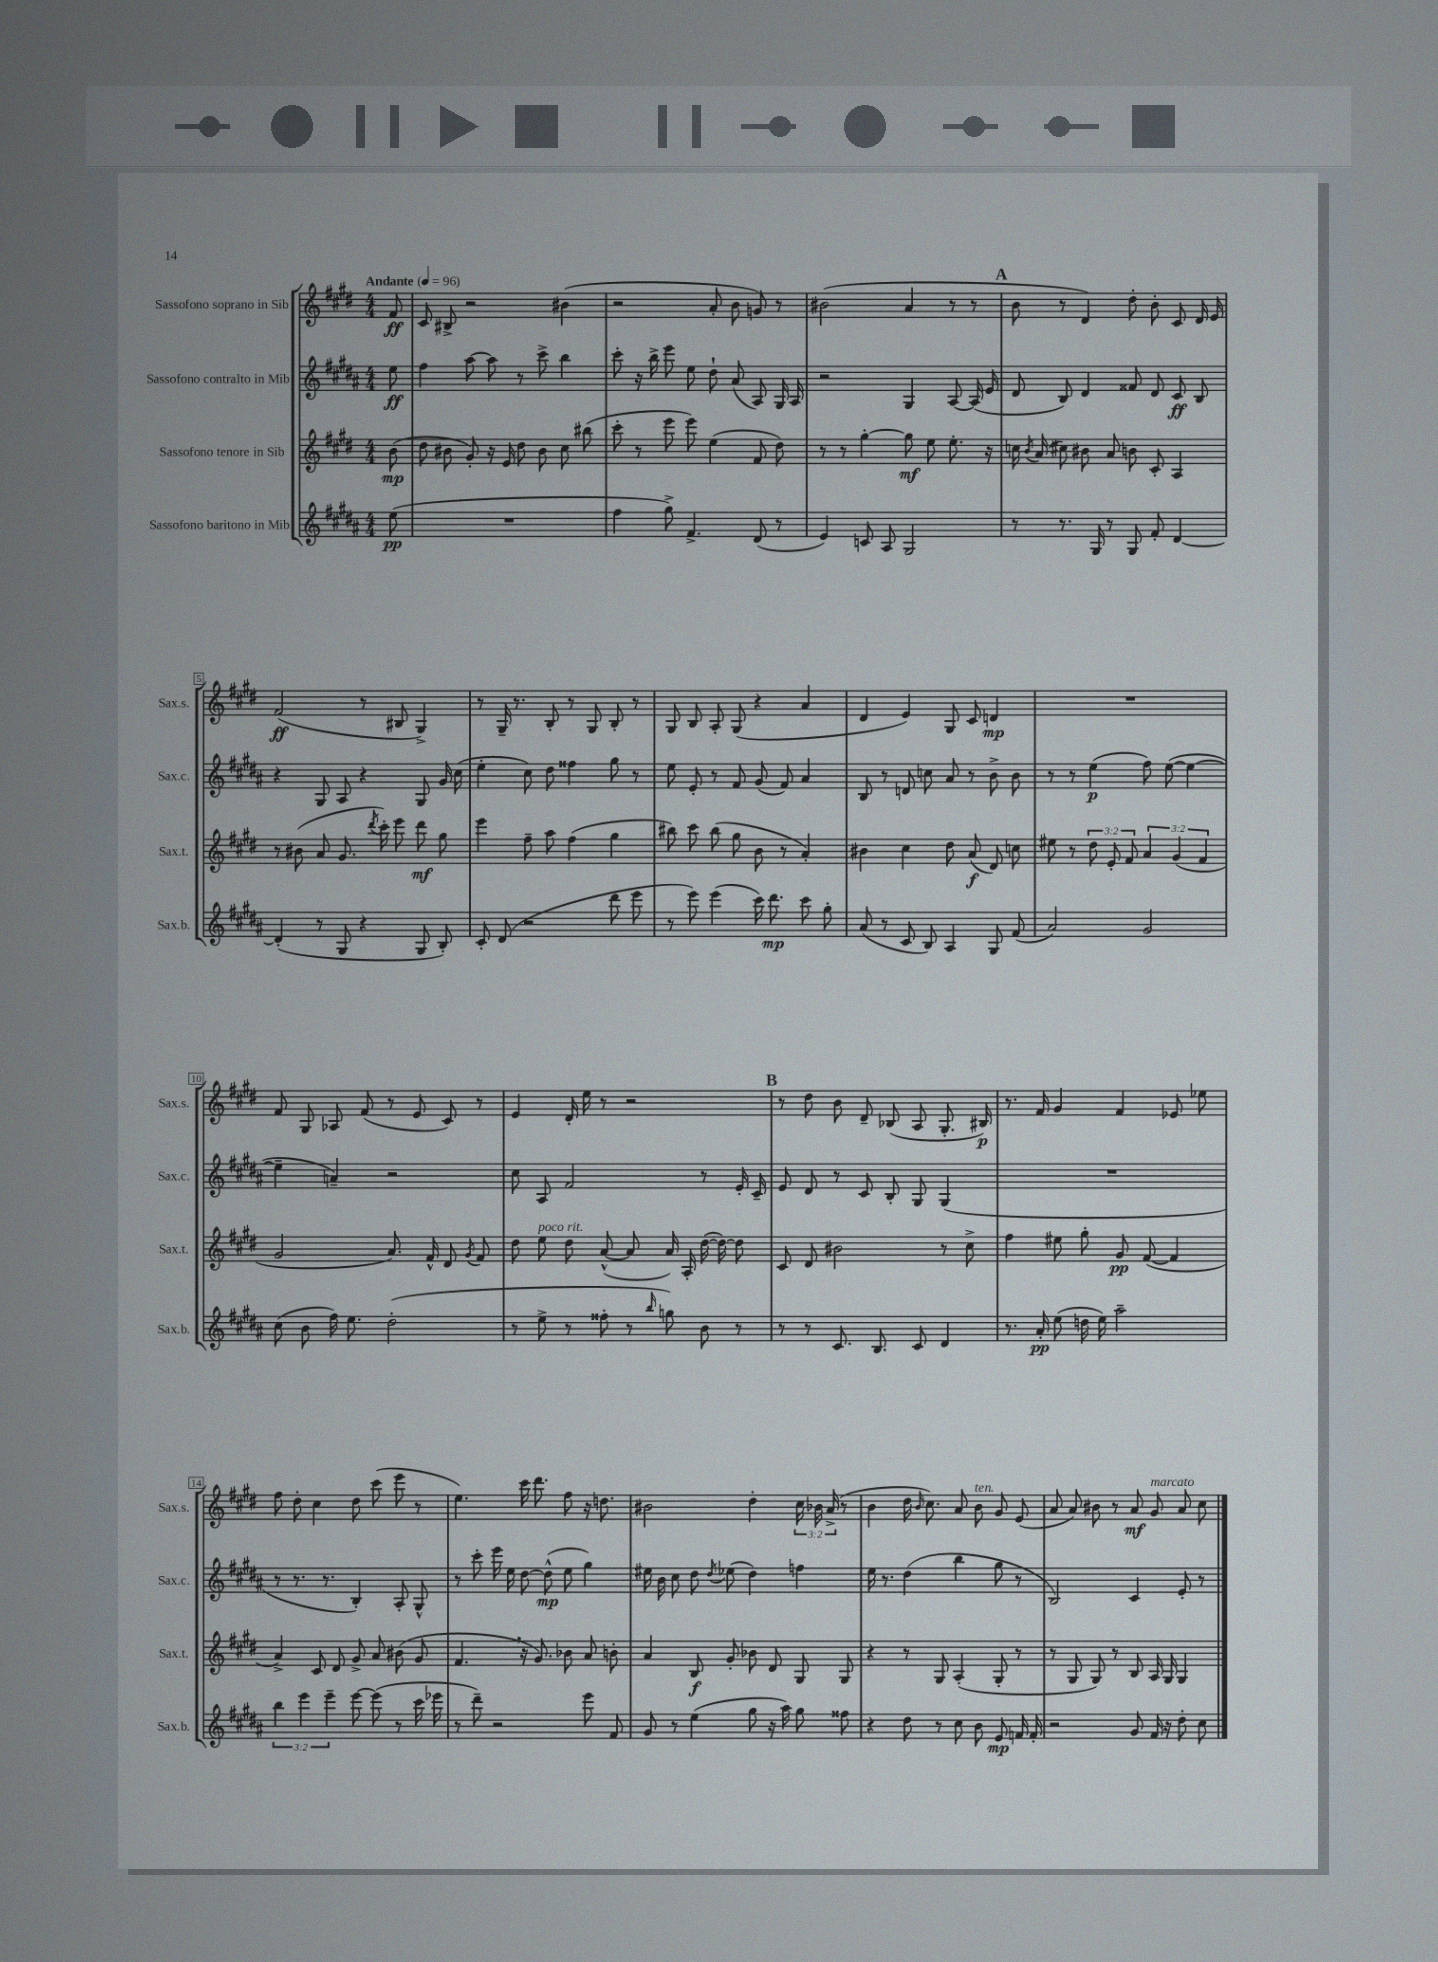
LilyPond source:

<<
\new StaffGroup <<
\new Staff = "s0" \with { instrumentName = "Sassofono soprano in Sib" shortInstrumentName = "Sax.s." } {
    \clef treble \key e \major \numericTimeSignature \time 4/4 \override Staff.TupletNumber.text = #tuplet-number::calc-fraction-text \partial 8 \tempo "Andante" 4 = 96
    \autoBeamOff fis'8\ff |
    cis'8 bis8-> r2 bis'4( |
    r2 a'8-. b'8 g'8) r8 |
    bis'2( a'4 r8 r8 |
    \mark \markup { \bold "A" } b'8 r8 dis'4) dis''8-. b'8-. cis'8 dis'16 e'16 |
    fis'2\ff( r8 bis8 gis4->) |
    r8 gis16-- r8. b8-. r8 gis8 b8-. r8 |
    gis8 b8 a8-. gis8( r4 a'4 |
    dis'4 e'4) gis8 cis'8 d'4\mp |
    R1 |
    fis'8 gis8 aes8 fis'8( r8 e'8 cis'8) r8 |
    e'4 dis'16-. e''16 r8 r2 |
    \mark \markup { \bold "B" } r8 dis''8 b'8 dis'8-- bes8( a8 gis8.-. bis16\p) |
    r8. fis'16 gis'4 fis'4 ees'8 ees''8 |
    fis''8 dis''8-. cis''4 dis''8 cis'''8( e'''8 r8 |
    e''4.) cis'''16 dis'''8. fis''8 r16 d''8. |
    bis'2 dis''4-. \tuplet 3/2 { cis''16 bes'16 a'16->( } r8 |
    b'4 dis''16 \grace { b'16 } cis''8.) a'8 b'8^\markup { \italic "ten." } gis'8 e'8( |
    a'8 a'8) bis'8 r8 a'8\mf gis'8^\markup { \italic "marcato" } a'8 cis''8 \bar "|." |
}
\new Staff = "s1" \with { instrumentName = "Sassofono contralto in Mib" shortInstrumentName = "Sax.c." } {
    \clef treble \key b \major \numericTimeSignature \time 4/4 \partial 8
    \autoBeamOff e''8\ff |
    fis''4 ais''8~ ais''8 r8 cis'''8-> b''4 |
    cis'''8-. r16 b''16-> e'''8 e''8 dis''8-! ais'8( ais8) gis16 ais16 |
    r2 gis4 ais8~ ais16( e'16 |
    \mark \markup { \bold "A" } dis'8 b8) dis'4 fisis'8 dis'8 cis'8\ff b8 |
    r4 gis8 ais8 r4 gis8 gis'16 cis''16( |
    e''4-. cis''8) dis''8 fisis''4 gis''8 r8 |
    e''8 e'8-. r8 fis'8 gis'8( fis'8) ais'4 |
    b8 r8 d'8 c''8 ais'8 r8 b'8-> b'8 |
    r8 r8 e''4\p( fis''8) e''8~( e''4~ |
    e''4-- a'4--) r2 |
    cis''8 ais8 fis'2 r8 e'16-. cis'16-- |
    \mark \markup { \bold "B" } e'8 dis'8 r8 cis'8 b8-. gis8 gis4( |
    R1 |
    r8 r8. r8. b4-.) ais8-. gis8-^ |
    r8 cis'''8-. e'''16 e''16 dis''8~ dis''8-^\mp( e''8 gis''4) |
    eis''16 b'16 cis''8 dis''8 \acciaccatura { dis''8 } ees''8( dis''4) f''4 |
    e''16 r8. dis''4( b''4 gis''8 r8 |
    b2) cis'4 e'8-. r8 \bar "|." |
}
\new Staff = "s2" \with { instrumentName = "Sassofono tenore in Sib" shortInstrumentName = "Sax.t." } {
    \clef treble \key e \major \numericTimeSignature \time 4/4 \override Staff.TupletNumber.text = #tuplet-number::calc-fraction-text \partial 8
    \autoBeamOff b'8\mp( |
    dis''8 bis'8 gis'8-.) r16 e'16 dis''8 bis'8 cis''8 bis''8( |
    cis'''8-. r8 e'''8 e'''8) e''4( fis'8 dis''8) |
    r8 r8 gis''4~-. gis''8\mf e''8 e''8.-. r16 |
    \mark \markup { \bold "A" } c''16 \acciaccatura { b'8 } a'16( cis''8) bis'8 a'8 b'8 cis'8-. a4 |
    r8 bis'8( a'8 gis'8. \acciaccatura { dis'''8 } cis'''16-.) e'''8 dis'''8\mf gis''8 |
    e'''4 fis''8-- a''8 fis''4( gis''4 |
    bis''8) cis'''8 bis''8( gis''8 b'8 r8 a'4-.) |
    bis'4 cis''4 dis''8 a'8\f( dis'8) c''8 |
    eis''8 r8 \tuplet 3/2 { dis''8 e'8-. fis'8 } \tuplet 3/2 { a'4 gis'4( fis'4 } |
    gis'2 a'8.) fis'16-^ dis'8 \acciaccatura { gis'8 } fis'8 |
    dis''8 e''8^\markup { \italic "poco rit." } dis''8 a'8~-^( a'8 a'16) a16-. dis''16~( dis''16~) dis''8 |
    \mark \markup { \bold "B" } cis'8 dis'8 bis'2 r8 cis''8-> |
    fis''4 eis''8 gis''8-. gis'8\pp fis'8~( fis'4 |
    a'4->) cis'8 dis'8 gis'8-> a'8 bis'8( gis'8 |
    fis'4. \breathe r16 gis'8.) bes'8 a'8 b'8-. |
    a'4 b8\f gis'8-. bes'8 dis'8 gis8 gis8 |
    r4 r8 gis8 a4-.( gis8-. r8 |
    r8 gis8 gis8) r8 b8 a16 gis16 gis4 \bar "|." |
}
\new Staff = "s3" \with { instrumentName = "Sassofono baritono in Mib" shortInstrumentName = "Sax.b." } {
    \clef treble \key b \major \numericTimeSignature \time 4/4 \override Staff.TupletNumber.text = #tuplet-number::calc-fraction-text \partial 8
    \autoBeamOff e''8\pp( |
    R1 |
    fis''4 gis''8->) fis'4.-> dis'8( r8 |
    e'4) c'8 ais8 gis2 |
    \mark \markup { \bold "A" } r8 r8. gis16 r8 gis8 fis'8-. dis'4~ |
    dis'4-.( r8 gis8 r4 gis8 b8-.) |
    cis'8-. dis'8( r2 dis'''8 e'''8 |
    r8 e'''8) e'''4( cis'''16) dis'''8.\mp cis'''8 gis''8-. |
    ais'8( r8 cis'8 b8) ais4 gis8 fis'8( |
    ais'2) gis'2 |
    cis''8( b'8 fis''16) e''8. dis''2-.( |
    r8 e''8-> r8 fisis''8-. r8 \grace { b''16 } g''8) b'8 r8 |
    \mark \markup { \bold "B" } r8 r8 cis'8. b8. cis'8 dis'4 |
    r8. ais'16-.\pp e''8( d''16 e''16) ais''2-- |
    \tuplet 3/2 { b''4 e'''4 e'''4-- } e'''8~ e'''8( r8 cis'''16 ees'''16 |
    r8 dis'''8--) r2 e'''8 fis'8 |
    gis'8 r8 e''4( gis''8 r16 ais''16) gis''8 fisis''8 |
    r4 dis''8 r8 cis''8 b'8 e'8\mp f'16 f'16-. |
    r2 gis'8 fis'16 r16 dis''8-. cis''8 \bar "|." |
}
>>
>>
\layout { \context { \Score \override BarNumber.stencil = #(make-stencil-boxer 0.1 0.3 ly:text-interface::print) } }
